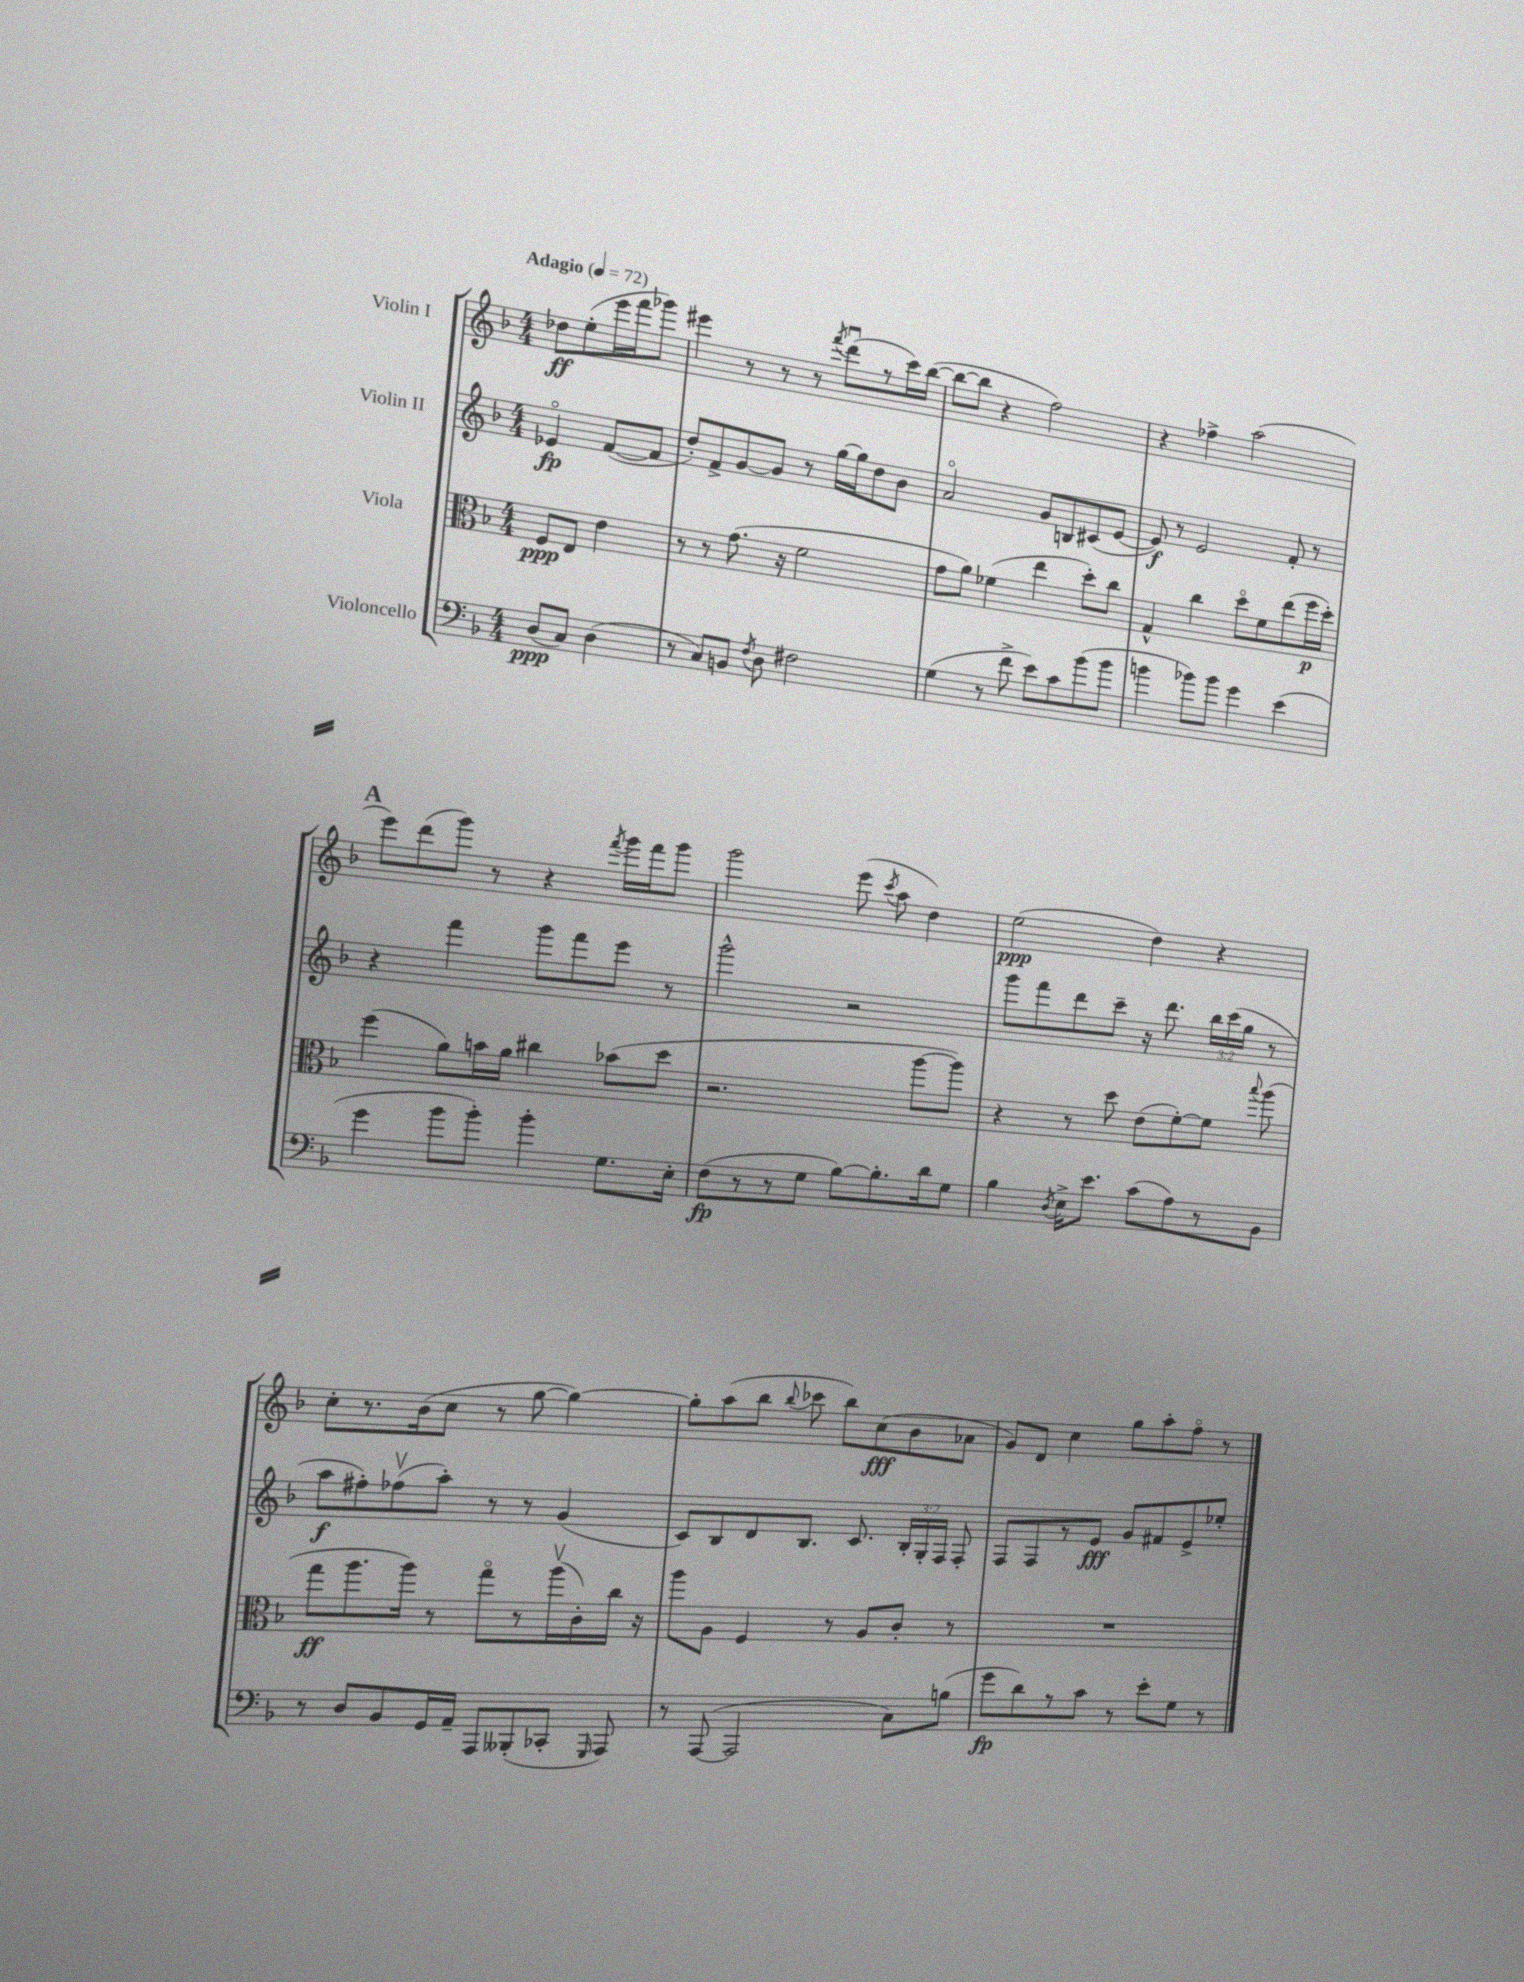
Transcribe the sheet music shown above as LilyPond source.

<<
\new StaffGroup <<
\new Staff = "s0" \with { instrumentName = "Violin I" } {
    \clef treble \key f \major \numericTimeSignature \time 4/4 \partial 2 \tempo "Adagio" 4 = 72
    \autoBeamOff des''8[\ff e''8-.( e'''16 f'''16 ges'''8]) |
    eis'''4 r8 r8 r8 \acciaccatura { f'''8 } d'''8[\downbow( r8 c'''16) bes''16]~( |
    bes''8[~ bes''8] r4 f''2) |
    r4 fes''4-> a''2( |
    \mark \markup { \bold "A" } e'''8[) d'''8( g'''8]) r8 r4 \acciaccatura { f'''8 } g'''16[ f'''16 g'''8] |
    g'''2 e'''8( \acciaccatura { c'''8 } a''8 d''4) |
    e''2\ppp( d''4) r4 |
    c''8[-. r8. bes'16( c''8] r8 g''8~ g''4~) |
    g''8[-. a''8( bes''8] \appoggiatura { bes''8 } ces'''8 bes''8[) c''8\fff( bes'8 aes'8] |
    g'8[) d'8] c''4 g''8[ a''8-. f''8]\flageolet r8 \bar "|." |
}
\new Staff = "s1" \with { instrumentName = "Violin II" } {
    \clef treble \key f \major \numericTimeSignature \time 4/4 \override Staff.TupletNumber.text = #tuplet-number::calc-fraction-text \partial 2
    \autoBeamOff ees'4\flageolet\fp f'8[~( f'8] |
    d''8[-.) f'8-> g'8~ g'8] r8 g''16[~ g''16 d''8 bes'8] |
    a'2\flageolet g'8[ b8 cis'8( e'8]~ |
    e'8\f) r8 e'2 f'8-. r8 |
    \mark \markup { \bold "A" } r4 f'''4 g'''8[ f'''8 e'''8] r8 |
    g'''2-^ r2 |
    g'''8[ f'''8 d'''8 c'''8]-- r16 d'''8. \tuplet 3/2 { bes''16[ c'''16( g''16] } r8 |
    a''8[\f fis''8-.) fes''8\upbow( a''8]-.) r8 r8 g'4( |
    c'8[) bes8 d'8 bes8.] c'8. \tuplet 3/2 { bes16[-. g16-. f16] } f8-. |
    f8[ f8 r8 e'8]\fff g'8[ fis'8 e'8-> ees''8]-. \bar "|." |
}
\new Staff = "s2" \with { instrumentName = "Viola" } {
    \clef alto \key f \major \numericTimeSignature \time 4/4 \partial 2
    \autoBeamOff f8[\ppp e8] e'4 |
    r8 r8 g'8.( r16 f'2 |
    g'8[ a'8]) fes'4( e''4 d''8[-.) c''8] |
    g4-^ c''4 d''8[\flageolet f'8 e''8( f''16\p d''16]-.) |
    \mark \markup { \bold "A" } f''4( a'8[) b'16 a'16] cis''4 bes'8[( d''8] |
    r2. a''8[~ a''8]) |
    r4 r8 d''8 e'8[( f'8~-.) f'8] \appoggiatura { bes''8 } a''8( |
    g''8[\ff a''8. a''16]) r8 g''8[\flageolet r8 a''16\upbow( c'16-.) c''16] r16 |
    a''8[ a8] f4 r8 a8[ c'8]-. r8 |
    R1 \bar "|." |
}
\new Staff = "s3" \with { instrumentName = "Violoncello" } {
    \clef bass \key f \major \numericTimeSignature \time 4/4 \partial 2
    \autoBeamOff d8[\ppp( c8]) d4( |
    r8 c8[) b,8] \acciaccatura { f8 } d8 fis2 |
    g4( r8 f'8-> e'8[) c'8 bes'8( bes'8] |
    b'4 bes'8[) bes'8] g'4 e'4( |
    \mark \markup { \bold "A" } g'4 bes'8[ bes'8]-.) bes'4-. g8.[ e16]-. |
    f8[\fp( r8 r8 g8] bes8[~) bes8.-. d'16 g8] |
    bes4 \acciaccatura { d8 } e16[-> e'8.] c'8[( a8) r8 bes,8] |
    r8 d8[ bes,8 g,16 a,16]-- a,,8[ beses,,8-.( ces,8]-. \grace { g,,16 } a,,8) |
    r8 a,,8~( a,,2 c8[) b8]( |
    g'8[\fp d'8) r8 c'8] r8 e'8[-. g8] r8 \bar "|." |
}
>>
>>
\layout { \context { \Score \remove "Bar_number_engraver" } }
